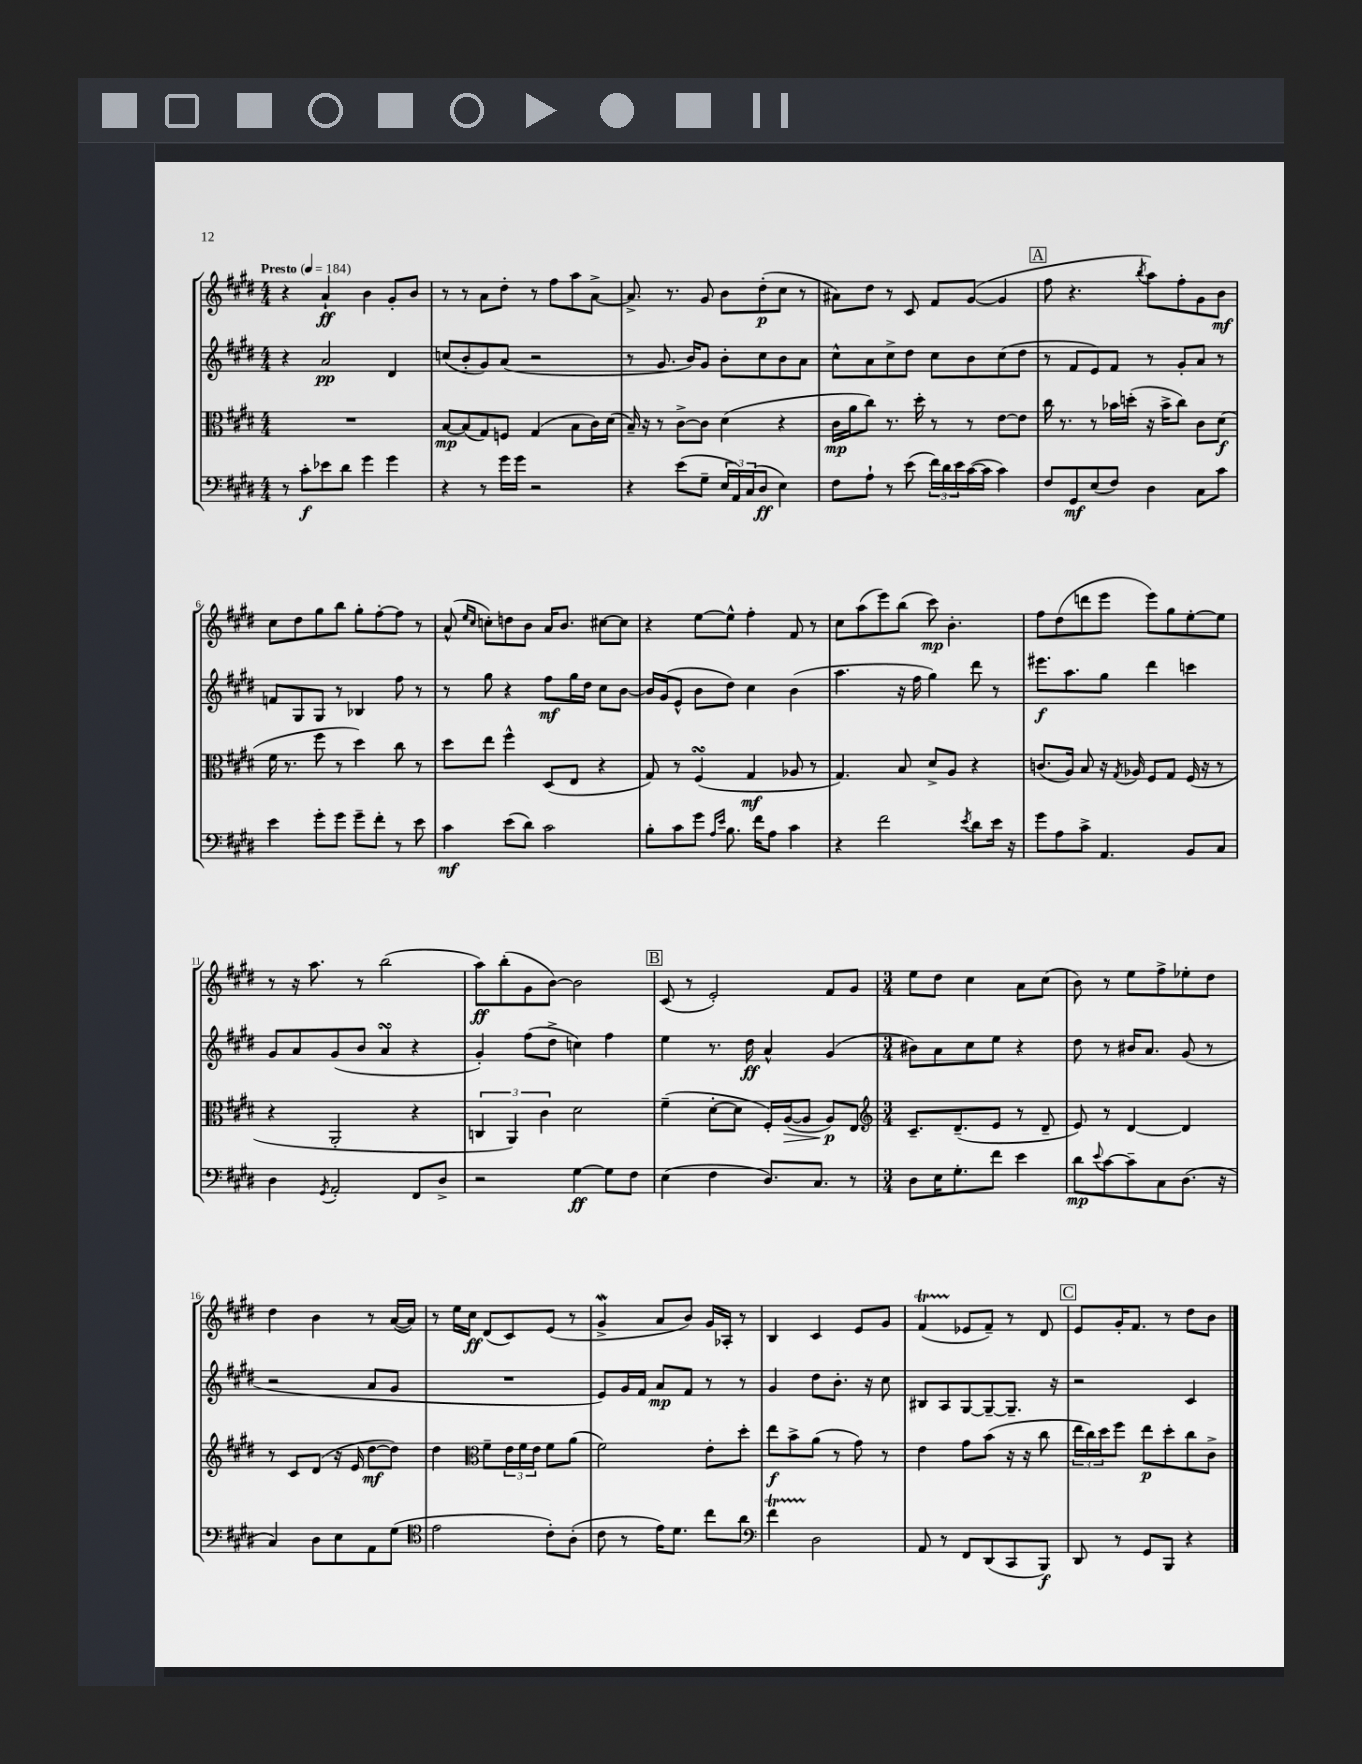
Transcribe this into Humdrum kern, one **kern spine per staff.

**kern	**kern	**kern	**kern
*staff4	*staff3	*staff2	*staff1
*clefF4	*clefC3	*clefG2	*clefG2
*k[f#c#g#d#]	*k[f#c#g#d#]	*k[f#c#g#d#]	*k[f#c#g#d#]
*M4/4	*M4/4	*M4/4	*M4/4
*MM184	*MM184	*MM184	*MM184
8r	1r	4r	4r
8c#'\L	.	.	.
8e-\	.	2a/	4a`/
8d#\J	.	.	.
4g#\	.	.	4b\
4g#\	.	4d#/	8g#'/L
.	.	.	8b/J
=	=	=	=
4r	[8B/L	(8cc/L	8r
.	(8B/]	8b'/	8r
8r	8G#/)	8g#/)	8a\L
16g#\LL	8F/J	(8a/J	8dd#'\J
16g#\JJ	.	.	.
2r	(4G#/	2r	8r
.	.	.	8ff#\L
.	8B\L	.	8aa\
.	16c#\L)	.	[8a^\J
.	(16d#\JJ	.	.
=	=	=	=
4r	16B~/)	8r	8.a^/]
.	16r	.	.
.	8r	8.g#/	.
.	.	.	8.r
(8e\L	[8c#^\L	.	.
.	.	16b/LK)	.
8G#~\J	8c#\]J	8g#/J	8g#/
24E/LL	(4d#\	8b'\L	8b\L
24AA/)	.	.	.
(24C#/J	.	.	.
8D#/J	.	8cc#\	(8dd#'\
4E\)	4r	8b\	8cc#\J
.	.	8a\J	8r
=	=	=	=
8F#\L	16c#\LL	8cc#^^\L	8a#\L)
.	16a\J	.	.
8A`\J	8cc#\J)	8a\	8dd#\J
8r	8.r	8cc#^\	8r
(8e\	.	8dd#\J	8c#/
.	16dd#'\	.	.
24f#\LL)	8r	8cc#\L	8f#/L
24d#\	.	.	.
24e\	.	.	.
([16c#\	8r	8b\	([8g#/J
16c#\]JJ	.	.	.
4c#\)	[8e\L	(8cc#\	4g#/]
.	8e\]J	8dd#\J	.
=	=	=	=
8F#/L	16cc#\	8r	8ff#\
.	8.r	.	.
8GG#/	.	8f#/L	4.r
(8E/	8r	8e/)	.
8F#/J)	16b-\LL	8f#/J	.
.	(16dd'\JJ	.	.
.	.	.	8qbb/
4D#\	16r	8r	8aa\L)
.	16b-^\LK	.	.
.	8cc#\J)	8g#'/L	8ff#'\
8C#\L	8c#\L	8a/J	8g#\
8c#\J	(8d#\J	8r	8b\J
=	=	=	=
4e\	16f#\	8f/L	8cc#\L
.	8.r	.	.
.	.	8G#/	8dd#\
8g#'\L	8ff#\	8G#/J	8gg#\
8g#\J	8r	8r	8bb\J
8g#~\L	4dd#\)	4B-/	8gg#'\L
8f#'\J	.	.	[8ff#'\
8r	8cc#\	8ff#\	8ff#\]J
8e\	8r	8r	8r
=	=	=	=
4c#\	8dd#\L	8r	(8a^^/
.	.	.	16qqee/LL
.	.	.	16qqcc#/JJ
.	8ee\J	8gg#\	8cc'\L)
(8e\L	4ff#^^\	4r	8dd\
8d#\J)	.	.	8b\J
2c#\	(8D#/L	8ff#\L	16a/LK
.	.	.	8.b/J
.	8E/J	16gg#\L	.
.	.	16dd#\JJ	.
.	4r	8cc#\L	[8cc#\L
.	.	[8b\J	8cc#\]J
=	=	=	=
8B'\L	8G#/)	16b/]LL	4r
.	.	(16g#/J	.
8c#\	8r	8e^^/J	.
8g#\J	(4F#/	8b\L	[8ee\L
16qqA/LL	.	.	.
16qqe/JJ	.	.	.
8.B\	.	8dd#\J)	8ee^^\]J
.	4G#/	4cc#\	4ff#'\
16f#\LK	.	.	.
8A\J	.	.	.
4c#\	8A-/	(4b\	8f#/
.	8r	.	8r
=	=	=	=
4r	4.G#/)	4.aa\	8cc#\L
.	.	.	(8aa\
2f#\	.	.	8eee\)
.	8B/	16r	(8bb\J
.	.	16ff#\	.
.	8d#^/L	4gg#\)	8ccc#\)
.	8A/J	.	4.b'\
8qe/	.	.	.
8d#\L	4r	8ddd#\	.
16e\Jk	.	8r	.
16r	.	.	.
=	=	=	=
8g#\L	(8.c/L	8.eee#\L	8ff#\L
8A\	.	.	(8dd#\
.	16A/Jk)	8.aa\	.
8c#^\J	8B/	.	8ddd\
4.AA/	16r	8gg#\J	8eee\J
.	8qG#/	.	.
.	16A-/	.	.
.	8F#/L	4ddd#\	8eee\L)
.	8G#/J	.	8gg#\
8BB/L	(16F#/	4ccc\	[8ee'\
.	16r	.	.
8C#/J	8r	.	8ee\]J
=	=	=	=
4D#\	4r	8g#/L	8r
.	.	8a/	16r
.	.	.	8.aa\
8qGG#/	.	.	.
2AA'/	2AA'/	(8g#/	.
.	.	8b/J	8r
.	.	4a/	(2bb\
8FF#/L	4r	4r	.
8D#^/J	.	.	.
=	=	=	=
2r	6C/	4g#'/)	8aa\L)
.	.	.	(8bb'\
.	6AA/)	.	.
.	.	(8ff#\L	8g#\
.	6c#\	.	.
.	.	8dd#^\J	[8b\J)
[4G#\	2d#\	4cc\)	2b\]
8G#\]L	.	4ff#\	.
8F#\J	.	.	.
=	=	=	=
(4E\	(4f#~\	4ee\	(8c#/
.	.	.	8r
4F#\	[8d#'\L	8.r	2e'/)
.	8d#\]J	.	.
.	.	16dd#\	.
8.D#/L)	16F#'/LL)	4a^^/	.
.	([16A/J	.	.
.	8A/]J	.	.
8.C#/J	.	.	.
.	8A/L)	(4g#/	8f#/L
8r	8E/J	.	8g#/J
=	=	=	=
*	*clefG2	*	*
*M3/4	*M3/4	*M3/4	*M3/4
8D#\L	8.c#~/L	8b#\L)	8ee\L
16E\K	.	8a\	8dd#\J
8.G#'\	(8.d#~/	.	.
.	.	8cc#\	4cc#\
8f#\J	8e/J	8ee\J	.
4e\	8r	4r	8a\L
.	8d#~/	.	(8cc#\J
=	=	=	=
8d#\L	8e/)	8dd#\	8b\)
8qqe/	.	.	.
[8c#\	8r	8r	8r
8c#~\]	[4d#/	16b#/LK	8ee\L
.	.	8.a/J	.
8C#\	.	.	8ff#^\
(8.D#\J	4d#/]	(8g#/	8ee-'\
.	.	8r	8dd#\J
16r	.	.	.
=	=	=	=
4C#/)	8r	2r	4dd#\
.	8c#/L	.	.
8D#\L	(8d#/J	.	4b\
8E\	16r	.	.
.	16e/	.	.
8AA\	[8dd#\L	8a/L	8r
(8G#\J	8dd#\]J)	8g#/J	([16a/LL
.	.	.	16a/]JJ)
=	=	=	=
*clefC4	*	*	*
2e\	4dd#\	2.r	8r
.	.	.	16ee\LL
.	.	.	16cc#\JJ
*	*clefC3	*	*
.	8f#~\L	.	(8d#/L
.	24e\L	.	8c#/)
.	24f#\	.	.
.	24e\JJ	.	.
8c#'\L)	8f#\L	.	(8e/J
(8A'\J	(8a\J	.	8r
=	=	=	=
8c#\	2f#\)	8e/L)	4g#^/
8r	.	16g#/L	.
.	.	16f#/JJ	.
16e\LK)	.	8a/L	8a/L
8.d#\J	.	.	.
.	.	8f#/J	8b/J)
8cc#\L	8e'\L	8r	16g#/LL
.	.	.	16A-'/JJ
8a\J	8dd#'\J	8r	8r
=	=	=	=
*clefF4	*	*	*
4f#\	8ee\L	4g#/	4B/
.	8b^\	.	.
2D#\	(8a\J	8dd#\L	4c#/
.	8r	8.b'\J	.
.	8g#\)	.	8e/L
.	.	16r	.
.	8r	8cc#\	8g#/J
=	=	=	=
8AA/	4e\	8B#/L	(4f#/
8r	.	8A/	.
8FF#/L	8g#\L	[8G#/	8e-/L
(8DD#/	(8b\J	8G#~/_	8f#~/J)
8CC#/	16r	8.G#~/]J	8r
.	16r	.	.
8BBB/J)	8cc#\	.	8d#/
.	.	16r	.
=	=	=	=
8DD#/	24ee\LL	2r	8e/L
.	24cc#\)	.	.
.	24dd#\J	.	.
8r	8ff#\J	.	16g#'/K
.	.	.	8.f#/J
8GG#/L	8ee\L	.	.
8BBB/J	8dd#'\	.	8r
4r	8cc#\	4c#/	8dd#\L
.	8c#^\J	.	8b\J
==	==	==	==
*-	*-	*-	*-
